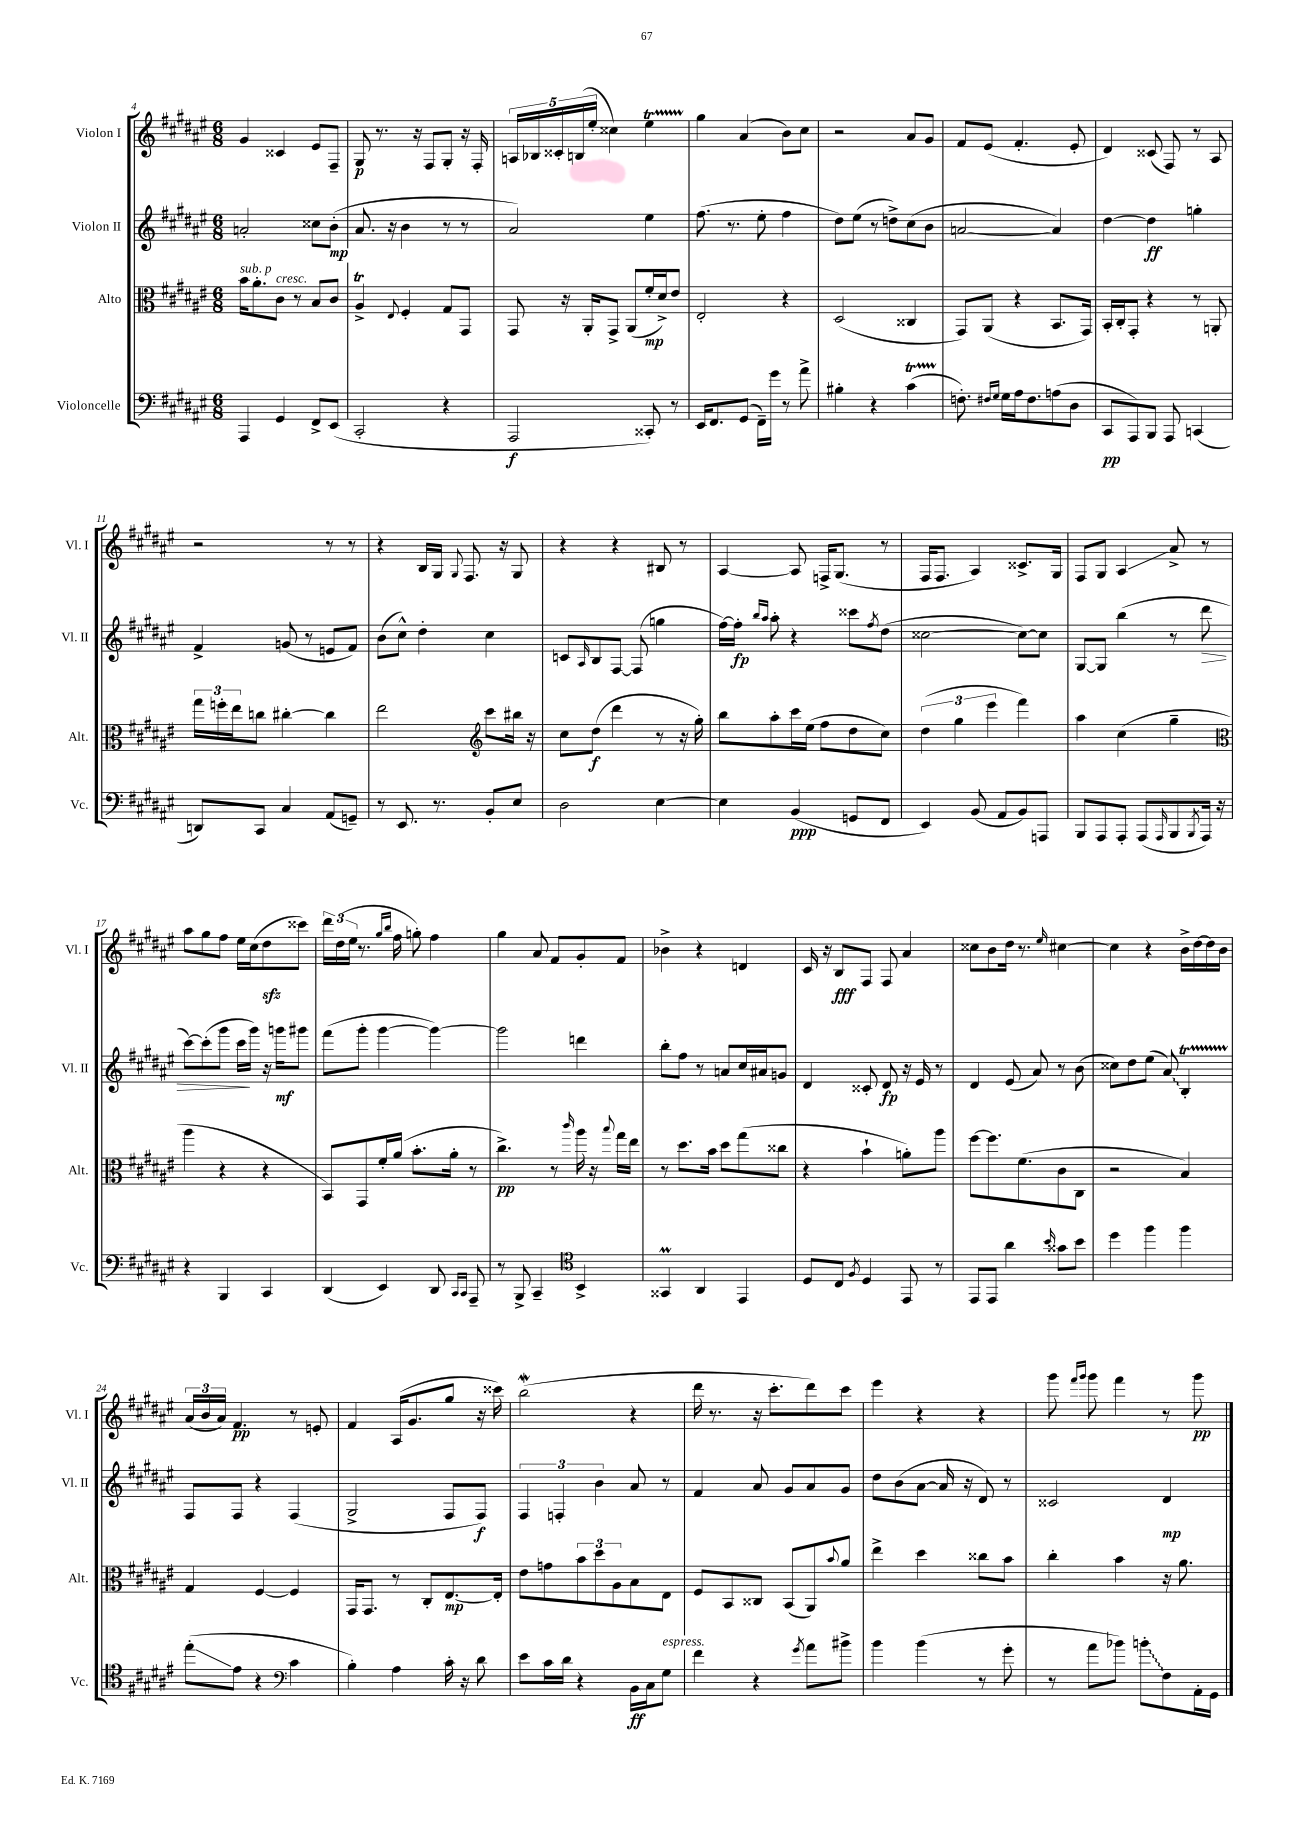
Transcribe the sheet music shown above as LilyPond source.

<<
\new StaffGroup <<
\new Staff = "s0" \with { instrumentName = "Violon I" shortInstrumentName = "Vl. I" } {
    \clef treble \key fis \major \numericTimeSignature \time 6/8
    gis'4 cisis'4 eis'8 fis8-- |
    gis8\p r8. r16 fis8 gis8-. r16 fis16-. |
    \tuplet 5/4 { a16 bes16 cisis'16-. b16( eis''16-. } cisis''4) eis''4\startTrillSpan |
    gis''4\stopTrillSpan ais'4( b'8) cis''8 |
    r2 ais'8 gis'8 |
    fis'8 eis'8( fis'4.-. eis'8-. |
    dis'4) cisis'8( fis8) r8 ais8 |
    r2 r8 r8 |
    r4 b16 gis16 \appoggiatura { gis8 } fis8. r16 gis8 |
    r4 r4 bis8 r8 |
    ais4~ ais8 f16-> gis8.( r8 |
    fis16 fis8. ais4) cisis'8.-> gis16 |
    fis8 gis8 ais4\glissando ais'8-> r8 |
    ais''8 gis''8 fis''8 eis''16 cis''16( dis''8\sfz cisis'''8) |
    \tuplet 3/2 { dis'''16 dis''16( eis''16 } r8. \grace { gis''16 b''16 } fis''16 g''8-.) fis''4 |
    gis''4 ais'8 fis'8 gis'8-. fis'8 |
    bes'4-> r4 d'4 |
    cis'16 r16 b8\fff fis8 fis8 ais'4 |
    cisis''8 b'8 dis''16 r8. \grace { eis''16 } cis''4~ |
    cis''4 r4 b'16-> dis''16~ dis''16 b'16 |
    \tuplet 3/2 { ais'16( b'16 ais'16) } fis'4.\pp r8 e'8-. |
    fis'4 ais16( gis'8. gis''8 r16 cisis'''16) |
    b''2\mordent( r4 |
    dis'''16 r8. r16 cis'''8.-. dis'''8) cis'''8 |
    eis'''4 r4 r4 |
    gis'''8 \grace { fis'''16 gis'''16 } gis'''8 fis'''4 r8 gis'''8\pp \bar "|." |
}
\new Staff = "s1" \with { instrumentName = "Violon II" shortInstrumentName = "Vl. II" } {
    \clef treble \key fis \major \numericTimeSignature \time 6/8
    a'2-. cisis''8 b'8-.\mp( |
    ais'8. r16 b'4 r8 r8 |
    ais'2) eis''4 |
    fis''8.( r8. eis''8-. fis''4 |
    dis''8) eis''8( r8 d''8->) cis''8( b'8 |
    a'2~ a'4) |
    dis''4~ dis''4\ff g''4-. |
    fis'4-> g'8( r8 e'8 fis'8) |
    b'8( cis''8-^) dis''4-. cis''4 |
    c'8 \grace { ais16 } b8 fis8~ fis8( g''4 |
    fis''16~) fis''16-.\fp \grace { b''16 ais''16 } ais''8-. r4 cisis'''8 \acciaccatura { fis''8 } dis''8( |
    cisis''2~ cisis''8~) cisis''8 |
    gis8~ gis8 b''4( r8 dis'''8\> |
    cis'''8~) cis'''8-.( gis'''8 cis'''16\! gis'''16) r16 g'''16\mf gis'''8 |
    fis'''8( gis'''8-. gis'''4~ gis'''4~) |
    gis'''2 d'''4 |
    b''8-. fis''8 r8 a'8 cis''16 ais'16 g'8 |
    dis'4 cisis'8-. dis'8\fp r16 eis'16 r8 |
    dis'4 eis'8( ais'8) r8 b'8( |
    cisis''8) dis''8 eis''8( \once \override Glissando.style = #'zigzag ais'8\glissando) b4-.\startTrillSpan |
    fis8\stopTrillSpan fis8 r4 fis4( |
    gis2-> fis8 fis8\f) |
    \tuplet 3/2 { fis4 f4-. b'4 } ais'8 r8 |
    fis'4 ais'8 gis'8 ais'8 gis'8 |
    dis''8 b'8( ais'8~ ais'16 r16 dis'8) r8 |
    cisis'2 dis'4\mp \bar "|." |
}
\new Staff = "s2" \with { instrumentName = "Alto" shortInstrumentName = "Alt." } {
    \clef alto \key fis \major \numericTimeSignature \time 6/8
    b'16^\markup { \italic "sub. p" } ais'8.-. cis'8^\markup { \italic "cresc." } r8 b8 cis'8 |
    ais4->\trill \appoggiatura { eis8 } fis4-. gis8 gis,8 |
    gis,8 r16 ais,16-. gis,8-> ais,8( fis'16-.\mp dis'16->) eis'8 |
    eis2-. r4 |
    dis2( cisis4 |
    gis,8) ais,8( r4 b,8. gis,16) |
    b,16-. cis16-. gis,8-. r4 r8 a,8-. |
    \tuplet 3/2 { gis''16 f''16-. eis''16 } c''8 cis''4~-. cis''4 |
    eis''2 \clef treble cis'''8 bis''16 r16 |
    cis''8 dis''8\f( dis'''4 r8 r16 gis''16-.) |
    b''8 ais''8-. cis'''16 eis''16( fis''8 dis''8 cis''8) |
    \tuplet 3/2 { dis''4( gis''4 eis'''4 } fis'''4) |
    ais''4 cis''4( gis''4-- |
    \clef alto ais''4 r4 r4 |
    b,8) gis,8 fis'16-. ais'16( b'8.-. ais'16-. r8 |
    cis''4.->\pp) r8 \grace { cis'''16 } ais''16 r16 \appoggiatura { b''8 } gis''16 eis''16 |
    r8 dis''8. b'16 dis''8 gis''8( cisis''8 |
    r4 b'4-! a'8-.) ais''8 |
    fis''8~ fis''8. fis'8.( cis'8 cis8 |
    r2 b4) |
    gis4 fis4~ fis4 |
    gis,16 gis,8. r8 cis8-. eis8.~\mp eis16-. |
    eis'8 g'8 \tuplet 3/2 { b'8 dis''8 ais8 } b8 eis8 |
    fis8 b,8 cisis8 b,8( ais,8) \appoggiatura { b'8 } ais'8 |
    eis''4-> dis''4 cisis''8 b'8 |
    cis''4-. b'4 r16 ais'8. \bar "|." |
}
\new Staff = "s3" \with { instrumentName = "Violoncelle" shortInstrumentName = "Vc." } {
    \clef bass \key fis \major \numericTimeSignature \time 6/8
    ais,,4 gis,4 fis,8-> eis,8( |
    cis,2-. r4 |
    ais,,2\f cisis,8-.) r8 |
    eis,16 fis,8. gis,8( fis,16--) gis'16 r8 ais'8-> |
    bis4-. r4 cis'4\startTrillSpan( |
    f8.-.\stopTrillSpan) \grace { fis16 gis16 } gis16 ais16 fis8. a8( dis8 |
    cis,8\pp ais,,8) b,,8 ais,,8 c,4( |
    d,8) cis,8 cis4 ais,8( g,8--) |
    r8 eis,8. r8. b,8-. eis8 |
    dis2 eis4~ |
    eis4 b,4\ppp( g,8 fis,8 |
    eis,4) b,8( ais,8 b,8) a,,8 |
    b,,8 ais,,8 ais,,8-. ais,,8( \grace { ais,,16 } b,,8 \acciaccatura { b,,8 } ais,,16) r16 |
    r4 b,,4 cis,4 |
    dis,4( eis,4) dis,8 \grace { cis,16 cis,16 } ais,,8-- |
    r8 b,,8-> cis,4-- \clef tenor b,4-> |
    gisis,4\prall ais,4 eis,4 |
    dis8 cis8 \acciaccatura { fis8 } dis4 eis,8 r8 |
    eis,8 eis,8 ais'4 \grace { b'16 } gisis'8 b'8 |
    dis''4 fis''4 fis''4 |
    eis''8-.\glissando( eis'8 r4 \clef bass cis'4 |
    b4-.) ais4 cis'16-. r16 dis'8 |
    eis'8 cis'16 dis'16 r4 b,16\ff cis16 gis8^\markup { \italic "espress." } |
    fis'4 r4 \acciaccatura { gis'8 } ais'8 bis'8-> |
    b'4 b'4( r8 gis'8-. |
    r8 ais'8 bes'8) \once \override Glissando.style = #'zigzag b'8-.\glissando fis8 ais,16-. gis,16 \bar "|." |
}
>>
>>
\layout { \context { \Score currentBarNumber = #4 } }
